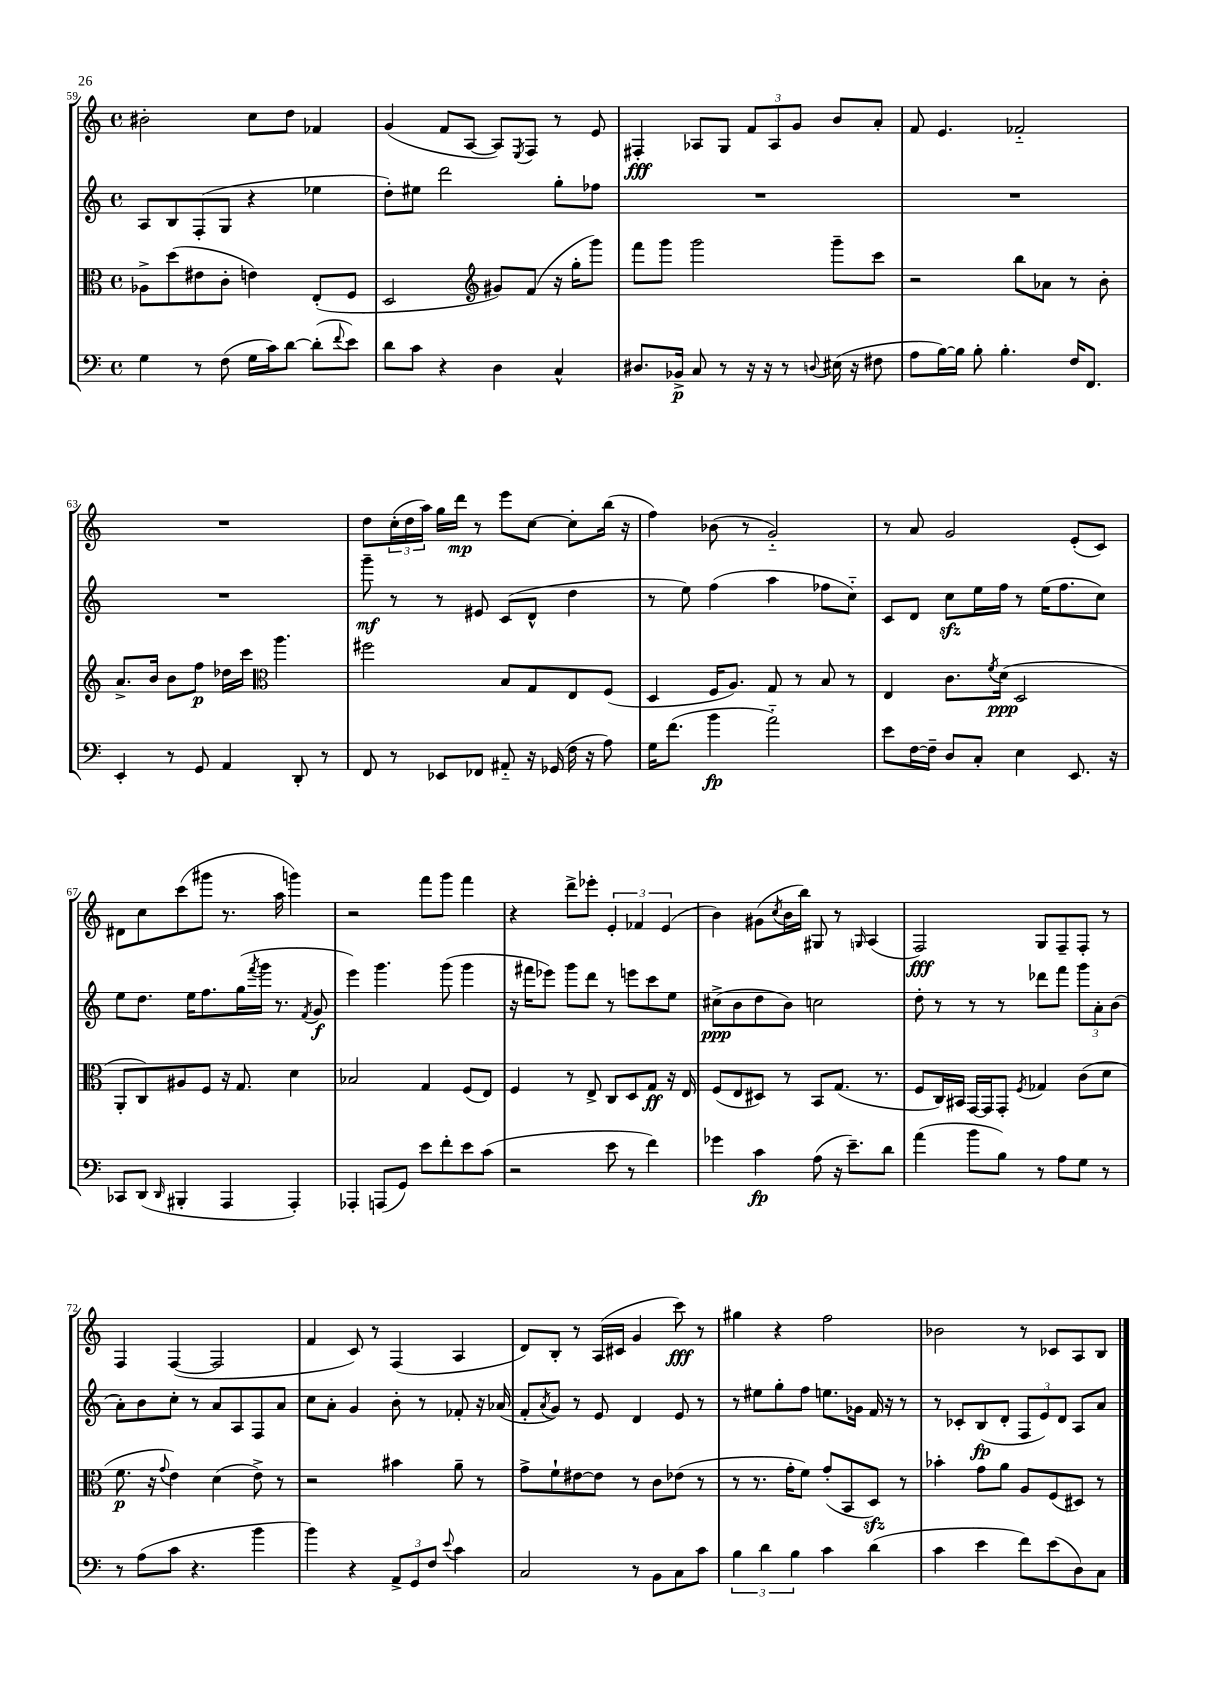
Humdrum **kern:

**kern	**dynam	**kern	**dynam	**kern	**dynam	**kern	**dynam
*part4	*part4	*part3	*part3	*part2	*part2	*part1	*part1
*staff4	*staff4	*staff3	*staff3	*staff2	*staff2	*staff1	*staff1
*clefF4	*	*clefC3	*	*clefG2	*	*clefG2	*
*k[]	*	*k[]	*	*k[]	*	*k[]	*
*M4/4	*	*M4/4	*	*M4/4	*	*M4/4	*
*met(c)	*	*met(c)	*	*met(c)	*	*met(c)	*
=59	=59	=59	=59	=59	=59	=59	=59
4G\	.	8A-X^\L	.	8A/L	.	2b#X'\	.
.	.	(8dd\	.	8B/	.	.	.
8r	.	8e#X\	.	(8F'/	.	.	.
(8F\	.	8c'\J	.	8G/J	.	.	.
16G\LL	.	4en\)	.	4r	.	8cc\L	.
16c\J)	.	.	.	.	.	.	.
[8d\J	.	.	.	.	.	8dd\J	.
(8d'\L]	.	(8E'/L	.	4ee-X\	.	4f-X/	.
8qqf/	.	.	.	.	.	.	.
8e\J)	.	8F/J	.	.	.	.	.
=60	=60	=60	=60	=60	=60	=60	=60
8d\L	.	2D/	.	8dd'\L)	.	(4g/	.
8c\J	.	.	.	8ee#X\J	.	.	.
4r	.	.	.	2ddd\	.	8f/L	.
.	.	.	.	.	.	[8A/J	.
*	*	*clefG2	*	*	*	*	*
4D\	.	8g#X/L)	.	.	.	8A/L])	.
.	.	.	.	.	.	8qE/	.
.	.	(8f/J	.	.	.	8F/J	.
4C^^/	.	16r	.	8gg'\L	.	8r	.
.	.	16gg'\KL	.	.	.	.	.
.	.	8ggg\J)	.	8ff-X\J	.	8e/	.
=61	=61	=61	=61	=61	=61	=61	=61
8.D#X/L	.	8fff\L	.	1r	.	4F#X'/	fff
.	.	8ggg\J	.	.	.	.	.
16BB-X^/Jk	p	.	.	.	.	.	.
8C/	.	2ggg\	.	.	.	8A-X/L	.
8r	.	.	.	.	.	8G/J	.
16r	.	.	.	.	.	12f/L	.
16r	.	.	.	.	.	.	.
.	.	.	.	.	.	12A-/	.
8r	.	.	.	.	.	.	.
.	.	.	.	.	.	12g/J	.
8qqDn/	.	.	.	.	.	.	.
(16E#X\	.	8ggg~\L	.	.	.	8b/L	.
16r	.	.	.	.	.	.	.
8F#X\	.	8ccc\J	.	.	.	8a'/J	.
=62	=62	=62	=62	=62	=62	=62	=62
8A\L	.	2r	.	1r	.	8f/	.
[16B\L)	.	.	.	.	.	4.e/	.
16B\JJ]	.	.	.	.	.	.	.
8B'\	.	.	.	.	.	.	.
4.B'\	.	.	.	.	.	.	.
.	.	8bb\L	.	.	.	2f-X/	.
.	.	8a-X\J	.	.	.	.	.
16F/KL	.	8r	.	.	.	.	.
8.FF/J	.	.	.	.	.	.	.
.	.	8b'\	.	.	.	.	.
!!LO:LB:g=z
=63	=63	=63	=63	=63	=63	=63	=63
4EE'/	.	8.a^/L	.	1r	.	1r	.
.	.	16b/Jk	.	.	.	.	.
8r	.	8b\L	.	.	.	.	.
8GG/	.	8ff\J	p	.	.	.	.
4AA/	.	16dd-X\LL	.	.	.	.	.
.	.	16ccc\JJ	.	.	.	.	.
*	*	*clefC3	*	*	*	*	*
.	.	4.aa\	.	.	.	.	.
8DD'/	.	.	.	.	.	.	.
8r	.	.	.	.	.	.	.
=64	=64	=64	=64	=64	=64	=64	=64
8FF/	.	2ff#X\	.	8ggg~\	mf	8dd\L	.
8r	.	.	.	8r	.	(24cc'\L	.
.	.	.	.	.	.	24dd\	.
.	.	.	.	.	.	24aa\JJ)	.
8EE-X/L	.	.	.	8r	.	16gg\LL	.
.	.	.	.	.	.	16ddd\JJ	mp
8FF-X/J	.	.	.	8e#X/	.	8r	.
8AA#X/	.	8B/L	.	(8c/L	.	8eee\L	.
16r	.	8G/	.	8d^^/J	.	[8cc\J	.
(16GG-X/	.	.	.	.	.	.	.
16F\	.	8E/	.	4dd\	.	8cc'\L]	.
16r	.	.	.	.	.	.	.
8A\)	.	(8F/J	.	.	.	(16bb\Jk	.
.	.	.	.	.	.	16r	.
=65	=65	=65	=65	=65	=65	=65	=65
16G\KL	.	4D/	.	8r	.	4ff\)	.
(8.f\J	.	.	.	.	.	.	.
.	.	.	.	8ee\)	.	.	.
4b\	fp	16F/KL	.	(4ff\	.	(8b-X\	.
.	.	8.A/J)	.	.	.	.	.
.	.	.	.	.	.	8r	.
2a\)	.	8G/	.	4aa\	.	2g/)	.
.	.	8r	.	.	.	.	.
.	.	8B/	.	8ff-X\L	.	.	.
.	.	8r	.	8cc\J)	.	.	.
=66	=66	=66	=66	=66	=66	=66	=66
8e\L	.	4E/	.	8c/L	.	8r	.
[16F\L	.	.	.	8d/J	.	8a/	.
16F~\JJ]	.	.	.	.	.	.	.
8D/L	.	8.c\L	.	8cczz\L	.	2g/	.
8C'/J	.	.	.	16ee\L	.	.	.
.	.	8qf/	.	.	.	.	.
.	.	(16d\Jk	ppp	16ff\JJ	.	.	.
4E\	.	2D/	.	8r	.	.	.
.	.	.	.	(16ee\KL	.	.	.
.	.	.	.	8.ff\	.	.	.
8.EE/	.	.	.	.	.	(8e'/L	.
.	.	.	.	8cc\J)	.	8c/J)	.
16r	.	.	.	.	.	.	.
!!LO:LB:g=z
=67	=67	=67	=67	=67	=67	=67	=67
8CC-X/L	.	8AA'/L	.	8ee\L	.	8d#X\L	.
(8DD/J	.	8C/)	.	8.dd\J	.	8cc\	.
16qqDD/	.	.	.	.	.	.	.
4BBB#X'/	.	8A#X/	.	.	.	(8ccc\	.
.	.	.	.	16ee\KL	.	.	.
.	.	8F/J	.	8.ff\	.	8ggg#X\J	.
4AAA/	.	16r	.	.	.	8.r	.
.	.	8.G/	.	(16gg\L	.	.	.
.	.	.	.	8qfff/	.	.	.
.	.	.	.	16ggg\JJ	.	.	.
.	.	.	.	8.r	.	16aa\	.
4AAA'/)	.	4d\	.	.	.	4gggn\)	.
.	.	.	.	8qf/	.	.	.
.	.	.	.	8g/	f	.	.
=68	=68	=68	=68	=68	=68	=68	=68
4AAA-X'/	.	2B-X/	.	4eee\)	.	2r	.
(8AAAn/L	.	.	.	4.ggg\	.	.	.
8GG/J)	.	.	.	.	.	.	.
8e\L	.	4G/	.	.	.	8fff\L	.
8f'\	.	.	.	(8ggg\	.	8ggg\J	.
8e\	.	(8F/L	.	4ggg\	.	4fff\	.
(8c\J	.	8E/J)	.	.	.	.	.
=69	=69	=69	=69	=69	=69	=69	=69
2r	.	4F/	.	16r	.	4r	.
.	.	.	.	16fff#X\KL	.	.	.
.	.	.	.	8eee-X\J)	.	.	.
.	.	8r	.	8ggg\L	.	8ddd^\L	.
.	.	8E^/	.	8ddd\J	.	8eee-X'\J	.
8e\	.	8C/L	.	8r	.	6e'/	.
8r	.	8D/	.	8eeen\L	.	.	.
.	.	.	.	.	.	6f-X/	.
4f\)	.	8G/J	ff	8ccc\	.	.	.
.	.	.	.	.	.	(6e/	.
.	.	16r	.	8ee\J	.	.	.
.	.	16E/	.	.	.	.	.
=70	=70	=70	=70	=70	=70	=70	=70
4g-X\	.	(8F/L	.	(8cc#X^\L	ppp	4b\)	.
.	.	8E/	.	8b\	.	.	.
4c\	fp	8D#X/J)	.	8dd\	.	(8g#X\L	.
.	.	.	.	.	.	8qcc/	.
.	.	8r	.	8b\J)	.	16b\L	.
.	.	.	.	.	.	16bb\JJ)	.
(8A\	.	8BB/L	.	2ccn\	.	8G#X/	.
16r	.	(8.G/J	.	.	.	8r	.
8.e~\L)	.	.	.	.	.	.	.
.	.	.	.	.	.	16qqGn/	.
.	.	.	.	.	.	(4A/	.
.	.	8.r	.	.	.	.	.
8d\J	.	.	.	.	.	.	.
=71	=71	=71	=71	=71	=71	=71	=71
(4a\	.	8F/L	.	8dd'\	.	2F/)	fff
.	.	16C/L)	.	8r	.	.	.
.	.	16BB#X/JJ	.	.	.	.	.
8b\L	.	[16GG/LL	.	8r	.	.	.
.	.	16GG/J]	.	.	.	.	.
8B\J)	.	8GG'/J	.	8r	.	.	.
.	.	8qF/	.	.	.	.	.
8r	.	4G-X/	.	8ddd-X\L	.	8G/L	.
8A\L	.	.	.	8fff\J	.	8F~/	.
8G\J	.	(8c\L	.	12ggg\L	.	8F'/J	.
.	.	.	.	12a'\	.	.	.
8r	.	8d\J	.	.	.	8r	.
.	.	.	.	(12b\J	.	.	.
!!LO:LB:g=z
=72	=72	=72	=72	=72	=72	=72	=72
8r	.	8.f\	p	8a'\L)	.	4F/	.
(8A\L	.	.	.	8b\	.	.	.
.	.	16r	.	.	.	.	.
.	.	8qqg/	.	.	.	.	.
8c\J	.	4e\)	.	8cc'\J	.	([4F/	.
4.r	.	.	.	8r	.	.	.
.	.	(4d\	.	8a/L	.	2F/]	.
.	.	.	.	8A/	.	.	.
4b\	.	8e^\)	.	8F/	.	.	.
.	.	8r	.	8a/J	.	.	.
=73	=73	=73	=73	=73	=73	=73	=73
4b\)	.	2r	.	8cc\L	.	4f/	.
.	.	.	.	8a'\J	.	.	.
4r	.	.	.	4g/	.	8c/)	.
.	.	.	.	.	.	8r	.
12AA^/L	.	4b#X\	.	8b'\	.	(4F/	.
12GG/	.	.	.	.	.	.	.
.	.	.	.	8r	.	.	.
12F/J	.	.	.	.	.	.	.
8qqe/	.	.	.	.	.	.	.
4c\	.	8a~\	.	8f-X'/	.	4A/	.
.	.	8r	.	16r	.	.	.
.	.	.	.	(16a-X/	.	.	.
=74	=74	=74	=74	=74	=74	=74	=74
2C/	.	8g^\L	.	8f'/L	.	8d/L)	.
.	.	.	.	8qa/	.	.	.
.	.	8f`\	.	8g/J)	.	8B'/J	.
.	.	[8e#X\	.	8r	.	8r	.
.	.	8e#\J]	.	8e/	.	(16A/LL	.
.	.	.	.	.	.	16c#X/JJ	.
8r	.	8r	.	4d/	.	4g/	.
8BB\L	.	8c\L	.	.	.	.	.
8C\	.	(8e-X\J	.	8e/	.	8ccc\)	fff
8c\J	.	8r	.	8r	.	8r	.
=75	=75	=75	=75	=75	=75	=75	=75
6B\	.	8r	.	8r	.	4gg#X\	.
.	.	8.r	.	8ee#X\L	.	.	.
6d\	.	.	.	.	.	.	.
.	.	.	.	8gg'\	.	4r	.
.	.	16g'\KL	.	.	.	.	.
6B\	.	.	.	.	.	.	.
.	.	8f\J)	.	8ff\J	.	.	.
4c\	.	(8g'/L	.	8.een\L	.	2ff\	.
.	.	8BB/	.	.	.	.	.
.	.	.	.	16g-X\Jk	.	.	.
(4d\	.	8Dzz/J)	.	16f/	.	.	.
.	.	.	.	16r	.	.	.
.	.	8r	.	8r	.	.	.
=76	=76	=76	=76	=76	=76	=76	=76
4c\	.	4b-X'\	.	8r	.	2b-X\	.
.	.	.	.	8c-X'/L	.	.	.
4e\	.	8g\L	.	(8B/	fp	.	.
.	.	8a\J	.	8d'/J	.	.	.
8f\L)	.	8A/L	.	12F/L	.	8r	.
.	.	.	.	12e/)	.	.	.
(8e\	.	(8F/	.	.	.	8c-X/L	.
.	.	.	.	12d/J	.	.	.
8D\)	.	8D#X/J)	.	8A/L	.	8A/	.
8C\J	.	8r	.	8a/J	.	8B/J	.
==	==	==	==	==	==	==	==
*-	*-	*-	*-	*-	*-	*-	*-
